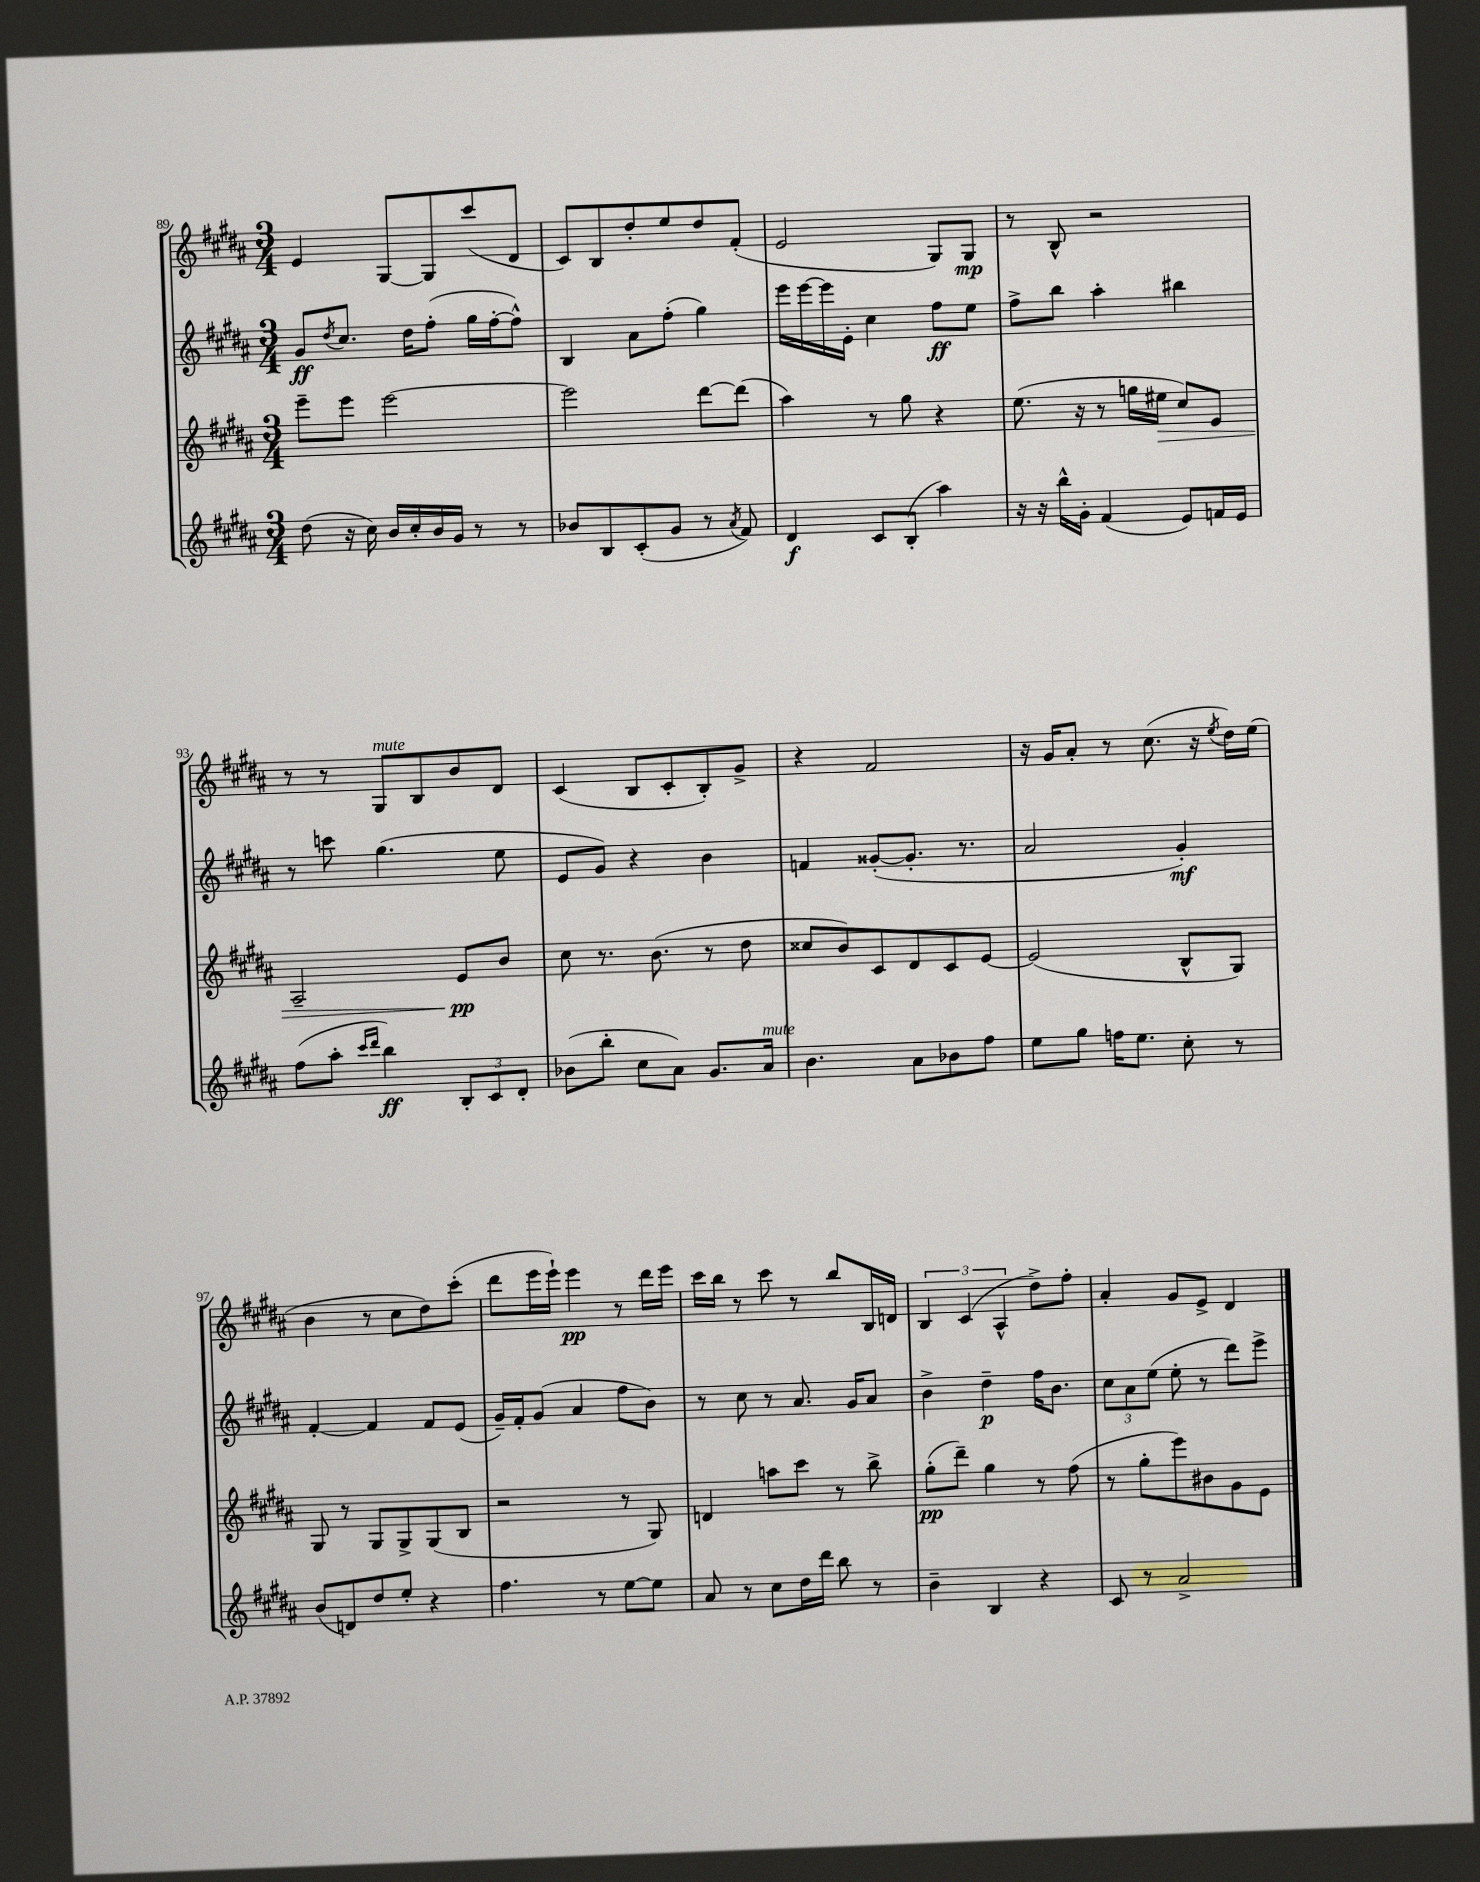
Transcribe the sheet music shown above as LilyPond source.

<<
\new StaffGroup <<
\new Staff = "s0" {
    \clef treble \key b \major \numericTimeSignature \time 3/4
    e'4 gis8~ gis8 cis'''8( dis'8 |
    cis'8) b8 dis''8-. e''8 dis''8 fis'8-.( |
    e'2 gis8) gis8\mp |
    r8 b8-^ r2 |
    r8 r8 gis8^\markup { \italic "mute" } b8 b'8 dis'8 |
    cis'4( b8 cis'8-. b8-.) gis'8-> |
    r4 fis'2 |
    r16 gis'16 ais'8-. r8 cis''8.( r16 \acciaccatura { e''8 } dis''16) e''16( |
    b'4 r8 cis''8 dis''8) cis'''8-.( |
    dis'''8 e'''16 e'''16-!) e'''4\pp r8 dis'''16 e'''16 |
    cis'''16 b''16 r8 cis'''8 r8 b''8 b16 d'16 |
    \tuplet 3/2 { b4 cis'4( ais4-^ } dis''8->) fis''8-. |
    ais'4-. gis'8 e'8-> dis'4 \bar "|." |
}
\new Staff = "s1" {
    \clef treble \key b \major \numericTimeSignature \time 3/4
    gis'8\ff \acciaccatura { dis''8 } cis''8. dis''16 fis''8-.( gis''16 fis''16~-. fis''8-^) |
    b4 ais'8 fis''8-.( gis''4) |
    e'''16 e'''16~ e'''16 e'16-. cis''4 fis''8\ff e''8 |
    fis''8-> b''8 ais''4-. bis''4 |
    r8 c'''8 gis''4.( e''8 |
    e'8 gis'8) r4 b'4 |
    f'4 gisis'8~-.( gisis'8.-. r8. |
    ais'2 gis'4-.\mf) |
    fis'4~-. fis'4 fis'8 e'8( |
    gis'16--) fis'16-. gis'8( ais'4 fis''8 b'8) |
    r8 cis''8 r8 ais'8. gis'16 ais'8 |
    b'4-> dis''4--\p fis''16 b'8. |
    \tuplet 3/2 { cis''8 ais'8 e''8( } e''8-. r8 dis'''8) e'''8-> \bar "|." |
}
\new Staff = "s2" {
    \clef treble \key b \major \numericTimeSignature \time 3/4
    e'''8-- e'''8 e'''2~ |
    e'''2 dis'''8~ dis'''8( |
    ais''4) r8 gis''8 r4 |
    e''8.( r16 r8 g''16 eis''16\> cis''8) e'8 |
    ais2-- e'8\pp\! b'8 |
    cis''8 r8. b'8.( r8 dis''8 |
    cisis''8 b'8) cis'8 dis'8 cis'8 e'8~ |
    e'2( b8-^ gis8) |
    gis8 r8 gis8 gis8-> gis8( b8 |
    r2 r8 gis8) |
    d'4 a''8 cis'''8 r8 b''8-> |
    gis''8-.\pp( dis'''8--) gis''4 r8 fis''8( |
    r8 gis''8-. e'''8) bis'8 gis'8 e'8 \bar "|." |
}
\new Staff = "s3" {
    \clef treble \key b \major \numericTimeSignature \time 3/4
    dis''8( r16 cis''16) b'16 cis''16-. b'16 gis'16 r8 r8 |
    bes'8 b8 cis'8-.( gis'8 r8 \acciaccatura { ais'8 } fis'8) |
    dis'4\f cis'8 b8-.( ais''4) |
    r16 r16 b''16-^ gis'16-. fis'4( e'8) f'16 e'16 |
    fis''8( ais''8-. \grace { cis'''16 dis'''16 } b''4\ff) \tuplet 3/2 { b8-. cis'8 dis'8-. } |
    bes'8( b''8-. cis''8 ais'8) gis'8. ais'16^\markup { \italic "mute" } |
    b'4. ais'8 bes'8 fis''8 |
    e''8 gis''8 f''16 e''8. cis''8-. r8 |
    b'8( d'8) dis''8 e''8-. r4 |
    fis''4. r8 e''8~ e''8 |
    ais'8 r8 cis''8 dis''16 dis'''16 b''8 r8 |
    b'4-- b4 r4 |
    cis'8 r8 ais'2-> \bar "|." |
}
>>
>>
\layout { \context { \Score currentBarNumber = #89 } }
